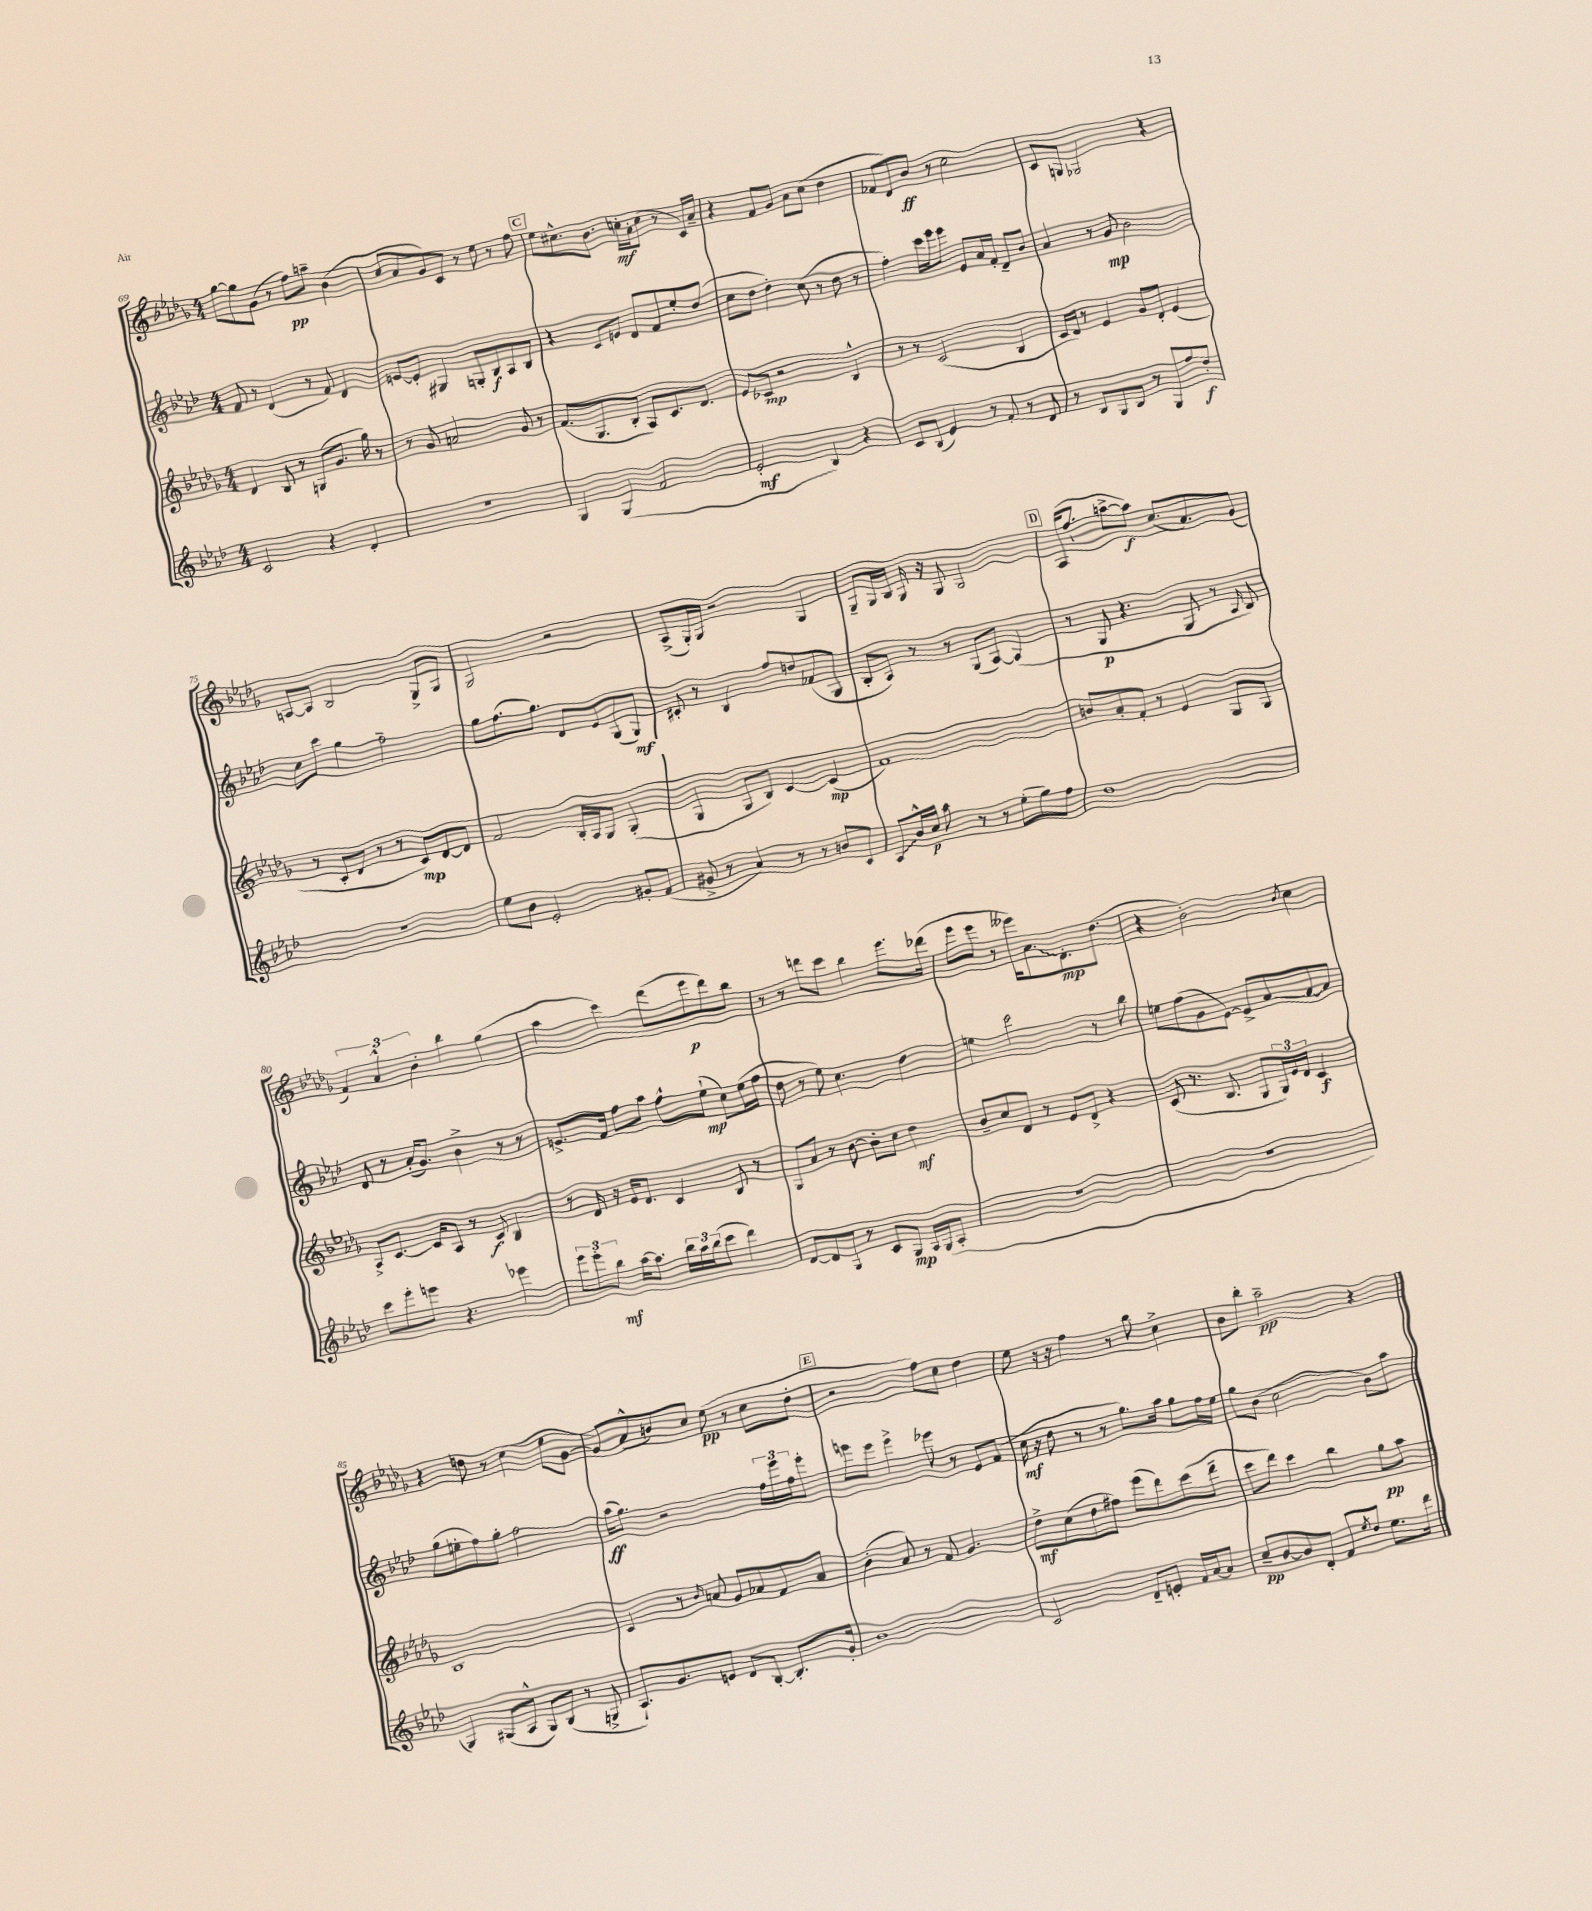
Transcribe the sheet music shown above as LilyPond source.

<<
\new StaffGroup <<
\new Staff = "s0" {
    \clef treble \key des \major \numericTimeSignature \time 4/4
    ges''8~ ges''8 ges'8( r8 f''8\pp) a''8-- bes'4( |
    c''8 aes'8 ges'8) c'8 r8 ees''8 r8 f''8 |
    \mark \markup { \box "C" } ees''8 cis''8.-^ bes'8. c''16-.\mf aes'16-. c''8( r8 c'16) aes'16-- |
    r4 f'8 ges'8 aes'8 c''8( des''4 |
    fes'8 des'8) bes'8\ff r8 c''2 |
    c'8 g8 ges2 r4 |
    a8~ a8 bes2 ges8-> ges8 |
    ges2 r2 |
    aes8->( ges16-.) ges16 r2 ges4 |
    ges8-- ges16 bes16 ges16 r16 ges8 ges2 |
    \mark \markup { \box "D" } aes16( f''8.-! a''8~-> a''8\f) c''8.( aes'8.) ges'8( |
    \tuplet 3/2 { f'4) aes'4-^ bes'4-. } bes''4 ges''4( |
    aes''4 c'''4) des'''8( ees'''8\p des'''8) bes''8 |
    r8 r8 d'''8 c'''8 bes''4 ees'''8. des'''16( |
    ees'''8 ees'''8 r8 eeses'''16) \once \override Glissando.style = #'zigzag aes'8.\glissando des'8.-.\mp des''8.( |
    r4 bes'2-.) \acciaccatura { bes'8 } c''4 |
    r4 d''8 r8 c''4( ees''8 ges'8~ |
    ges'8) aes'8-^( b'8) c''8 ees''8\pp( r8 c''8 des''8-. |
    \mark \markup { \box "E" } r2 f''8) c''8 des''4 |
    ees''8 r16 r16 f''4 r8 bes''8 c''4-> |
    bes'8 bes''8-. aes''2--\pp r4 \bar "|." |
}
\new Staff = "s1" {
    \clef treble \key aes \major \numericTimeSignature \time 4/4
    f'8 r8 des'4( r8 f'8) des'4 |
    e'8~ e'8-. gis4 g8-. bes8\f aes8 bes8 |
    \mark \markup { \box "C" } r4 c'8 e'8 des'8 f'8 ees''8-. des''8( |
    c''8 des''8 des''4-.) c''8( r8 des''8 r8 |
    f''4-.) c'''16 ees'''16 ees'''8 ees'8 aes'16 f'16-. des'8-- bes'8 |
    aes'4 r8 g'8\mp bes'2 |
    c''8 c'''8 g''4 f''2-- |
    g''8 f''8.( g''8.) des'8 ees'8 g8( g8\mf) |
    cis'8-. r8 bes4 f''8 d''8 fes'8( g8 |
    bes8-. aes8) r8 r8 g8( aes8~) aes4( |
    \mark \markup { \box "D" } r8 g8\p r4. g8 r8 \grace { aes16 } bes8) |
    des'8 r8 aes'16-.( g'8.) bes'4-> r8 r8 |
    e'8.-> f'16 f''8 aes''8 f''8-^ ees''8-!\mp( c''8) ees''16( f''16 |
    des''8 r8 ees''8) c''4. des''4 |
    e''4 c'''2 r8 bes''8 |
    e''8 f''8( g'8 ees'8~) ees'8-> aes'8~ aes'8~ aes'8 |
    g''8( e''8-. f''8) g''8-. f''2 |
    aes''16\ff( g''8.) r2 \tuplet 3/2 { f''16 ees'''16 f''16 } ees'''8-. |
    \mark \markup { \box "E" } e'''8 e'''8 e'''4-> ees'''8 r8 ees'8 f'8( |
    c''16\mf r16 des''8 r8 r8 g''8.) aes''16 g''8 f''16 ees''16 |
    g''8 bes'8( c''2 bes'8) aes''8 \bar "|." |
}
\new Staff = "s2" {
    \clef treble \key des \major \numericTimeSignature \time 4/4
    des'4 bes8 r8 g8( ges'8. ges''16) r8 |
    r8 ges'8 a'2 ges'8 r8 |
    \mark \markup { \box "C" } f'8.( ges8. bes8-. aes8) c'8. des'8. |
    ees'8 ces'8\mp r2 bes4-^ |
    r8 r8 c'2( bes4 |
    c'16 des'16) r8 ees'4 ges'8 des'8-. ees'4( |
    r8 c'8-. des'8 r8 r8 c'8\mp) des'8~ des'8 |
    f'2 bes16-. aes16 ges8 ges4-.( |
    ges4 ges8 bes8) c'4~ c'4\mp( |
    f'1) |
    \mark \markup { \box "D" } b'8 aes'8-. f'8-. r8 ees'4 ges8 ges8 |
    aes8-> c'8.~ c'16 aes8 r8 c'8\f bes4 |
    r8 des'16 r16 ees'16 des'8. c'4 bes8 r8 |
    ges8 aes'8 r8 bes'8~ bes'8-. c''8 des''4\mf |
    bes'8-- c''8 des'8 r8 ees'8 des'8-> r4 |
    c'8( r8. bes8. ges8 \tuplet 3/2 { ges16) ees'16 des'16 } c'4\f |
    bes1 |
    c'4 r8 \grace { bes'16 } a'8 ges'8 aes'8 f'8 aes'8 |
    \mark \markup { \box "E" } bes'4-.( aes'8) r8 f'8 ges'4. |
    des''8->\mf c''8( des''8 fis''8) ees'''8( des'''8) c'''8( des'''8-- |
    c'''8 des'''8) c'''4 bes''4 ges''8\pp aes''8 \bar "|." |
}
\new Staff = "s3" {
    \clef treble \key aes \major \numericTimeSignature \time 4/4
    c'2 r4 des'4-. |
    r1 |
    \mark \markup { \box "C" } g4 g4( f'2 |
    ees'2-.\mf bes4) r4 |
    c'8 bes8( ees'4) r8 f'8-. r8 des'8 |
    r8 bes8 g8 bes8 r8 g8 f''8 des''8-.\f |
    r1 |
    ees''8 bes'8 ees'2-. gis'8-. f'8( |
    gis'8-> r8 aes'4) r8 r8 b'8 c'8 |
    \once \override Glissando.style = #'zigzag aes8\glissando bes'16-^ c''16\p aes''8 r8 r8 ees''8-.( g''8) f''8 |
    \mark \markup { \box "D" } des''1 |
    c'''8 ees'''8-. e'''8 r4. ees'''4 |
    \tuplet 3/2 { ees'''8 ees'''8-. bes''8\mf } aes''16~ aes''8. \tuplet 3/2 { bes''16 aes''16 bes''16( } c'''8 des'''4) |
    des'8~ des'8 g8 r8 c'8 g8\mp aes16 g16( aes8-. |
    r1 |
    R1 |
    g4) gis8( aes8-^ gis8) bes8( r8 g8-> |
    aes8.-!) g'8. e'8 des'8 bes8~-. bes8.-. g'16-. |
    \mark \markup { \box "E" } bes'1 |
    c'2 des'8-- e'8-. f'16 aes'16~ aes'8 |
    c''8--\pp bes'8~ bes'8 des'8-. f'8 \acciaccatura { ees''8 } des''8 ees''8. des'''16 \bar "|." |
}
>>
>>
\layout { \context { \Score currentBarNumber = #69 } }
